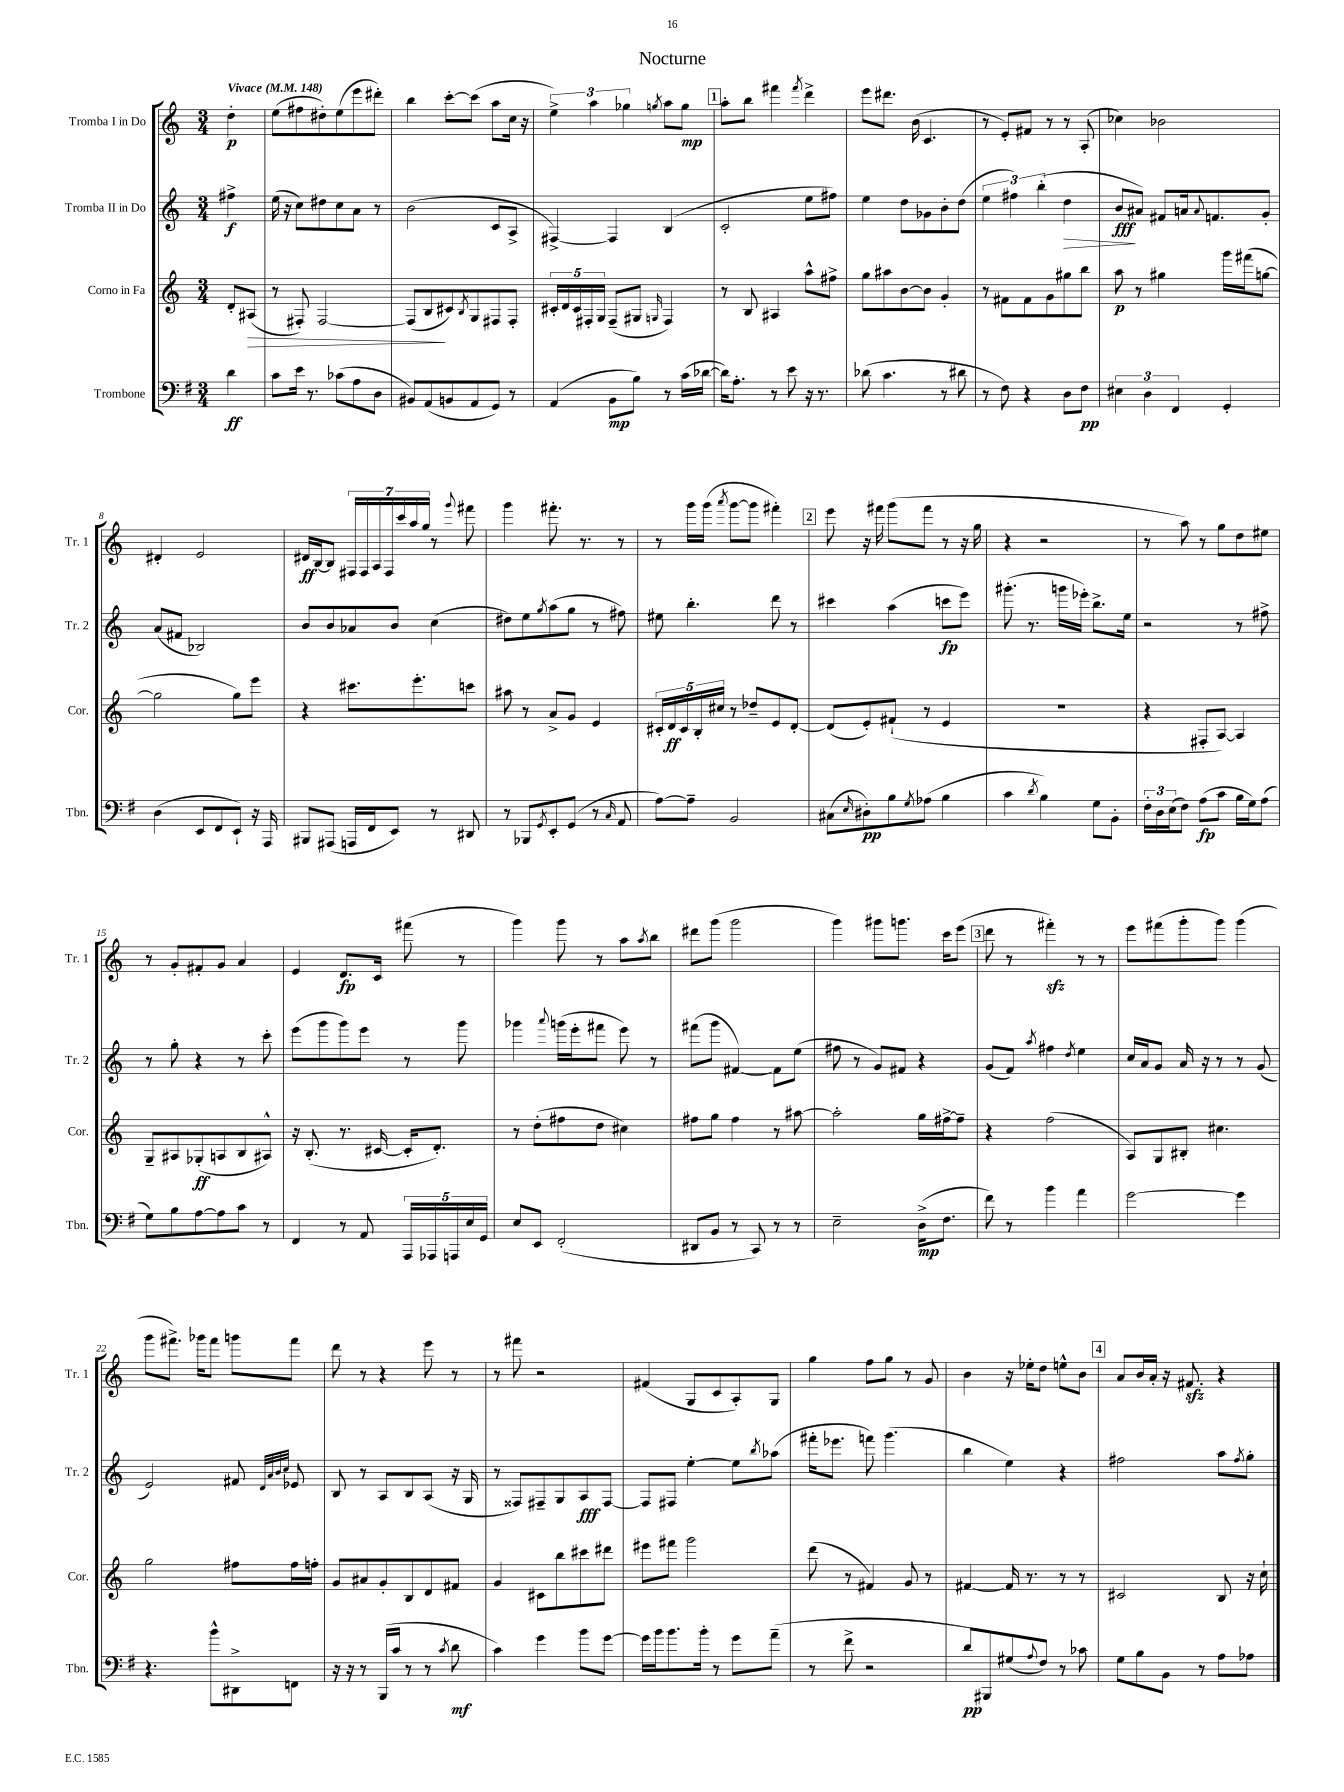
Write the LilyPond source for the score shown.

\header { title = "Nocturne" }
<<
\new StaffGroup <<
\new Staff = "s0" \with { instrumentName = "Tromba I in Do" shortInstrumentName = "Tr. 1" } {
    \clef treble \key c \major \numericTimeSignature \time 3/4 \partial 4 \tempo "Vivace" 4 = 148
    d''4-.\p |
    e''8( fis''8 dis''8-.) e''8( e'''8 dis'''8-.) |
    b''4 c'''8~-. c'''8( a''8 c''16 r16 |
    \tuplet 3/2 { e''4->) a''4 ges''4 } \acciaccatura { g''8 } a''8 g''8\mp |
    \mark \markup { \box "1" } a''8-. b''8 fis'''4 \acciaccatura { fis'''8 } d'''4-> |
    e'''8 dis'''8. b'16( c'4. |
    r8 e'8-.) fis'8 r8 r8 a8-.( |
    ces''4) bes'2 |
    dis'4-. e'2 |
    dis'16\ff b16~ b8 \tuplet 7/4 { fis16 fis16 a16 fis16 c'''16 a''16 g''16 } r8 \appoggiatura { g'''8 } fis'''8 |
    g'''4 fis'''8.-. r8. r8 |
    r8 g'''16 g'''16( \acciaccatura { a'''8 } g'''8~ g'''8 fis'''4-.) |
    \mark \markup { \box "2" } e'''8 r16 fis'''16 g'''8( fis'''8 r8 r16 g''16 |
    r4 r2 |
    r8 a''8) r8 g''8 d''8 eis''8 |
    r8 g'8-. fis'8-. g'8 a'4 |
    e'4 d'8.\fp c'16 fis'''8( r8 |
    g'''4) g'''8 r8 a''8 \acciaccatura { a''8 } b''8 |
    dis'''8 g'''8( g'''2 |
    g'''4) gis'''8 g'''8. c'''16 e'''8( |
    \mark \markup { \box "3" } d'''8 r8 fis'''4-.\sfz) r8 r8 |
    e'''8 fis'''8( g'''8-. g'''8) g'''4( |
    g'''8 fis'''8.->) ges'''16 fis'''8 g'''8 fis'''8 |
    d'''8 r8 r4 e'''8 r8 |
    r8 fis'''8 r2 |
    fis'4( g8 c'8 a8-.) g8 |
    g''4 f''8 g''8 r8 g'8 |
    b'4 r16 ees''16-. d''8 e''8-^ b'8 |
    \mark \markup { \box "4" } a'8 b'16 a'16-. r16 fis'8.\sfz r4 \bar "|." |
}
\new Staff = "s1" \with { instrumentName = "Tromba II in Do" shortInstrumentName = "Tr. 2" } {
    \clef treble \key c \major \numericTimeSignature \time 3/4 \partial 4
    fis''4->\f |
    e''16( r16 c''8) dis''8 c''8 a'8 r8 |
    b'2( c'8 a8-> |
    fis4~->) fis4 b4( |
    \mark \markup { \box "1" } c'2-. e''8 fis''8) |
    e''4 d''8 ges'8 b'8-. d''8( |
    \tuplet 3/2 { e''4 fis''4) b''4-.( } d''4\> |
    b'8\fff\! ais'8) fis'8 a'16 \appoggiatura { a'8 } f'8. g'8-. |
    a'8( fis'8 bes2) |
    b'8 b'8 aes'8 b'8 c''4( |
    dis''8) e''8 \acciaccatura { g''8 } a''8( g''8 r8 fis''8) |
    eis''8 b''4.-. d'''8 r8 |
    \mark \markup { \box "2" } cis'''4 a''4( c'''8\fp e'''8) |
    gis'''8.-.( r8. g'''16 ees'''16-.) b''8.-> e''16 |
    r2 r8 fis''8-> |
    r8 g''8-. r4 r8 c'''8-. |
    e'''8( g'''8 g'''8) e'''8 r8 g'''8 |
    ges'''4 \appoggiatura { a'''8 } g'''16( e'''16-. fis'''8 e'''8) r8 |
    fis'''8( g'''8 fis'4~) fis'8 e''8( |
    fis''8 r8 g'8) fis'8 r4 |
    \mark \markup { \box "3" } g'8( f'8) \acciaccatura { a''8 } fis''4 \acciaccatura { d''8 } e''4 |
    c''16 a'16 g'8 a'16 r16 r8 r8 g'8( |
    e'2) fis'8 \grace { d'32 a'32 b'32 c''32 } ees'8 |
    b8 r8 a8 b8 a8( r16 g16 |
    r8 fisis8) fis8-- g8 a8\fff fis8~ |
    fis8 fis8 e''4~-. e''8 \acciaccatura { b''8 } aes''8( |
    fis'''16-. ees'''8. f'''8) g'''4.( |
    b''4 e''4) r4 |
    \mark \markup { \box "4" } fis''2 a''8 \acciaccatura { fis''8 } g''8-. \bar "|." |
}
\new Staff = "s2" \with { instrumentName = "Corno in Fa" shortInstrumentName = "Cor." } {
    \clef treble \key c \major \numericTimeSignature \time 3/4 \partial 4
    d'8-. ais8\>( |
    r8 fis8-.) fis2~ |
    fis8( b8\! cis'8) \acciaccatura { b8 } g8 fis8 fis8-. |
    \tuplet 5/4 { cis'16-. d'16 cis'16 fis16-. g16 } fis8--( gis8 \grace { g16 } fis4) |
    \mark \markup { \box "1" } r8 b8 ais4 a''8-^ fis''8-> |
    g''8 ais''8 b'8~ b'8 g'4-. |
    r8 fis'8 fis'8 g'8 gis''8 b''8 |
    a''8\p r8 gis''4 g'''16 fis'''16( g''8~ |
    g''2 g''8) e'''8 |
    r4 cis'''8. e'''8.-. c'''8 |
    ais''8 r8 a'8-> g'8 e'4 |
    \tuplet 5/4 { cis'16-. d'16\ff cis'16 b16-. cis''16 } r8 des''8-- e'8 d'8~-. |
    \mark \markup { \box "2" } d'8( e'8-.) fis'8-!( r8 e'4 |
    R2. |
    r4 fis8-. a8~) a4 |
    g8-- ais8 ges8-.\ff( a8 b8 ais8-^) |
    r16 b8.-.( r8. cis'16~ cis'16-. d'8.-.) |
    r8 d''8-.( fis''8 d''8 cis''4) |
    fis''8 g''8 fis''4 r8 ais''8~ |
    ais''2-. g''16 fis''16~-> fis''8-- |
    \mark \markup { \box "3" } r4 f''2( |
    a8) g8 bis8-. cis''4. |
    g''2 fis''8 fis''16 f''16-. |
    g'8 ais'8 g'8-. b8 d'8 fis'8 |
    g'4 cis'8 b''8 cis'''8 dis'''8 |
    eis'''8 fis'''8 g'''2 |
    d'''8( r8 fis'4) g'8 r8 |
    fis'4~ fis'16 r8. r8 r8 |
    \mark \markup { \box "4" } cis'2 b8 r16 c''16-! \bar "|." |
}
\new Staff = "s3" \with { instrumentName = "Trombone" shortInstrumentName = "Tbn." } {
    \clef bass \key g \major \numericTimeSignature \time 3/4 \partial 4
    d'4\ff |
    c'8 e'16 r8. ces'8( a8 d8 |
    bis,8) a,8( b,8 a,8 g,8) r8 |
    a,4( b,8\mp b8) r8 c'16( des'16~ |
    \mark \markup { \box "1" } des'16) a8.-. r8 e'8 r16 r8. |
    des'8( c'4. r8 dis'8 |
    r8 fis8) r4 d8 fis8\pp |
    \tuplet 3/2 { eis4 d4 fis,4 } g,4-. |
    d4( e,8 fis,8 e,8-!) r16 a,,16 |
    bis,,8 ais,,8( a,,16 fis,16 e,8) r8 dis,8 |
    r8 bes,,8 \acciaccatura { g,8 } e,8-. g,8( r8 \grace { c16 } a,8 |
    a8~) a8-- b,2 |
    \mark \markup { \box "2" } cis8( \grace { e16 } dis8-.\pp) b8 \acciaccatura { g8 } aes8( b4 |
    c'4 \acciaccatura { d'8 } b4) g8 b,8-. |
    \tuplet 3/2 { fis16-. d16 e16( } fis8) a8\fp( c'8 b16 g16) a8( |
    g8) b8 a8~ a8 c'8 r8 |
    fis,4 r8 a,8 \tuplet 5/4 { a,,16 aes,,16 a,,16 e16 g,16 } |
    e8 e,8 fis,2-.( |
    dis,8 b,8 r8 c,8) r8 r8 |
    e2-- d16->\mp( fis8. |
    \mark \markup { \box "3" } fis'8) r8 b'4 a'4 |
    g'2~ g'4 |
    r4. b'8-^ dis,8-> f,8 |
    r16 r16 r8 b,,16( c'16 r8 r8 \acciaccatura { c'8 } d'8\mf |
    c'4) g'4 b'8 g'8~ |
    g'16 b'16 b'8. b'16-. r8 g'8 a'8--( |
    r8 fis'8-> r2 |
    d'8\pp bis,,8) gis8( \appoggiatura { a8 } fis8) r8 ces'8 |
    \mark \markup { \box "4" } g8 b8 b,8 r8 a8 aes8 \bar "|." |
}
>>
>>
